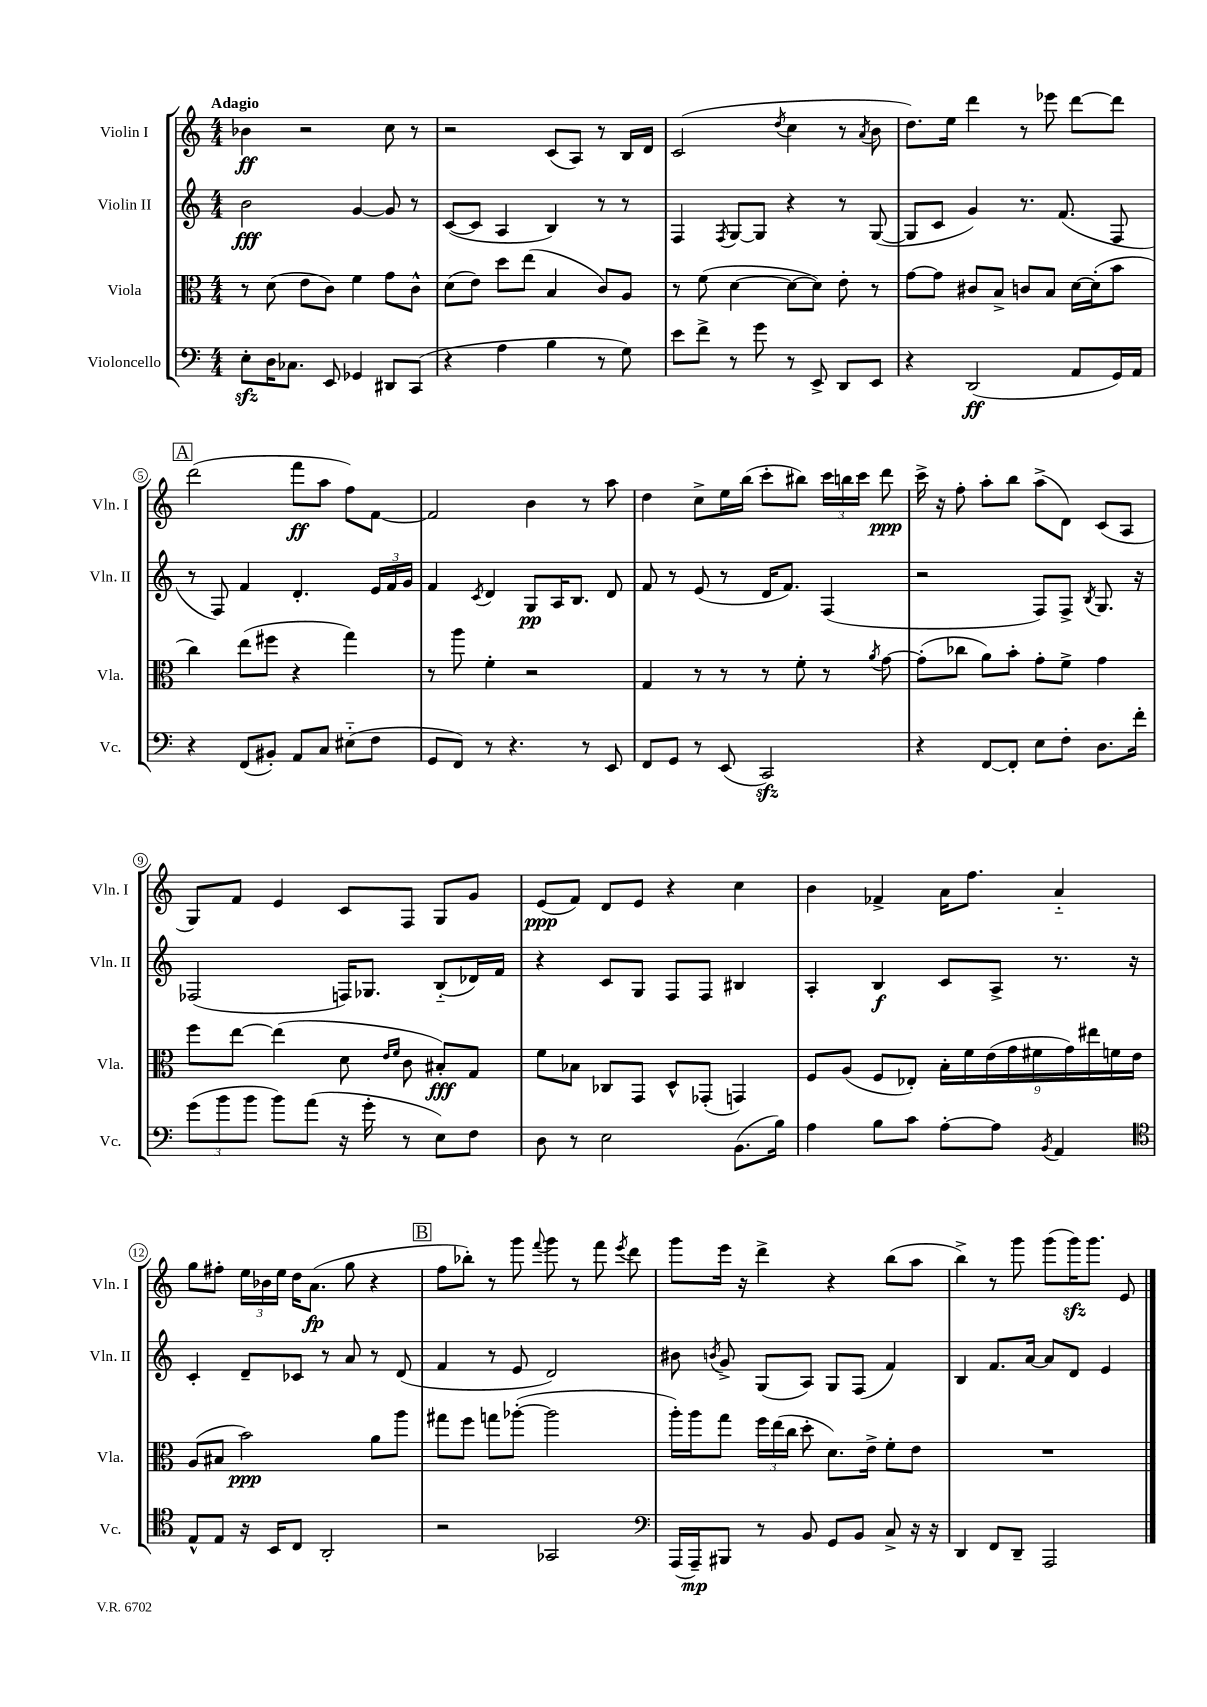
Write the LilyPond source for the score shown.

<<
\new StaffGroup <<
\new Staff = "s0" \with { instrumentName = "Violin I" shortInstrumentName = "Vln. I" } {
    \clef treble \key c \major \numericTimeSignature \time 4/4 \tempo "Adagio"
    \autoBeamOff bes'4\ff r2 c''8 r8 |
    r2 c'8[( a8]) r8 b16[ d'16] |
    c'2( \acciaccatura { d''8 } c''4 r8 \acciaccatura { a'8 } b'8 |
    d''8.[) e''16] d'''4 r8 ees'''8 d'''8[~ d'''8] |
    \mark \markup { \box "A" } d'''2( f'''8[\ff a''8] f''8[) f'8]~ |
    f'2 b'4 r8 a''8 |
    d''4 c''8[-> e''16 b''16]( c'''8[-. bis''8]) \tuplet 3/2 { c'''16[ b''16 c'''16] } d'''8\ppp |
    c'''16-> r16 f''8-. a''8[-. b''8] a''8[->( d'8]) c'8[( a8] |
    g8[) f'8] e'4 c'8[ f8] g8[ g'8] |
    e'8[\ppp( f'8]) d'8[ e'8] r4 c''4 |
    b'4 fes'4-> a'16[ f''8.] a'4-_ |
    g''8[ fis''8]-. \tuplet 3/2 { e''16[ bes'16 e''16] } d''16[ a'8.]\fp( g''8 r4 |
    \mark \markup { \box "B" } f''8[ bes''8]-.) r8 g'''8 \appoggiatura { f'''8 } g'''8 r8 f'''8 \acciaccatura { e'''8 } d'''8 |
    g'''8[ e'''16] r16 d'''4-> r4 b''8[( a''8] |
    b''4->) r8 g'''8 g'''8[( g'''16\sfz) g'''8.] e'8 \bar "|." |
}
\new Staff = "s1" \with { instrumentName = "Violin II" shortInstrumentName = "Vln. II" } {
    \clef treble \key c \major \numericTimeSignature \time 4/4
    \autoBeamOff b'2\fff g'4~ g'8 r8 |
    c'8[~( c'8] a4 b4) r8 r8 |
    f4 \acciaccatura { f8 } g8[~ g8] r4 r8 g8~( |
    g8[ c'8] g'4) r8. f'8.( f8 |
    \mark \markup { \box "A" } r8 f8) f'4 d'4.-. \tuplet 3/2 { e'16[ f'16 g'16] } |
    f'4 \acciaccatura { c'8 } d'4 g8[\pp a16 b8.] d'8 |
    f'8 r8 e'8( r8 d'16[ f'8.]) f4( |
    r2 f8[) f8]-> \acciaccatura { b8 } g8. r16 |
    fes2( f16[) ges8.] b8[-_( des'16) f'16] |
    r4 c'8[ g8] f8[ f8] bis4 |
    a4-. b4\f c'8[ a8]-> r8. r16 |
    c'4-. d'8[-- ces'8] r8 a'8 r8 d'8( |
    \mark \markup { \box "B" } f'4 r8 e'8 d'2) |
    bis'8 \acciaccatura { b'8 } g'8-> g8[( a8]) g8[ f8]( f'4) |
    b4 f'8.[ a'16]~ a'8[ d'8] e'4 \bar "|." |
}
\new Staff = "s2" \with { instrumentName = "Viola" shortInstrumentName = "Vla." } {
    \clef alto \key c \major \numericTimeSignature \time 4/4
    \autoBeamOff r8 d'8( e'8[ c'8]) f'4 g'8[ c'8]-^ |
    d'8[( e'8]) d''8[ e''8]( b4 c'8[) a8] |
    r8 f'8( d'4~ d'8[~ d'8]) e'8-. r8 |
    g'8[~ g'8] cis'8[ b8]-> c'8[ b8] d'16[~ d'16-.( b'8] |
    \mark \markup { \box "A" } c''4) e''8[( fis''8] r4 g''4) |
    r8 a''8 f'4-. r2 |
    g4 r8 r8 r8 f'8-. r8 \acciaccatura { a'8 } g'8~ |
    g'8[-.( ces''8] a'8[) b'8]-. g'8[-. f'8]-> g'4 |
    f''8[ e''8]~ e''4( d'8 \grace { e'16[ f'16] } c'8 bis8[-.\fff) g8] |
    f'8[ bes8] ces8[ g,8] d8[-^ ges,8]-.( g,4) |
    f8[ a8]( f8[ ees8]-.) \tuplet 9/8 { b16[-. f'16 e'16( g'16 fis'16 g'16) eis''16 f'16 e'16] } |
    a8[( bis8] b'2\ppp) a'8[ a''8] |
    \mark \markup { \box "B" } gis''8[ f''8] g''8[ aes''8]~-.( aes''2 |
    a''16[-.) a''16 g''8] \tuplet 3/2 { f''16[ e''16( c''16] } d''8-. d'8.[) e'16]-> f'8[-. e'8] |
    R1 \bar "|." |
}
\new Staff = "s3" \with { instrumentName = "Violoncello" shortInstrumentName = "Vc." } {
    \clef bass \key c \major \numericTimeSignature \time 4/4
    \autoBeamOff e8[-.\sfz d16 ces8.] e,8 ges,4 dis,8[ c,8]( |
    r4 a4 b4 r8 g8) |
    e'8[ f'8]-> r8 g'8 r8 e,8-> d,8[ e,8] |
    r4 d,2\ff( a,8[ g,16) a,16] |
    \mark \markup { \box "A" } r4 f,8[( bis,8]-.) a,8[ c8] eis8[-_( f8] |
    g,8[ f,8]) r8 r4. r8 e,8 |
    f,8[ g,8] r8 e,8( c,2\sfz) |
    r4 f,8[~ f,8]-. e8[ f8]-. d8.[ f'16]-. |
    \tuplet 3/2 { g'8[( b'8 b'8] } b'8[) a'8]( r16 g'16-. r8 e8[) f8] |
    d8 r8 e2 b,8.[( b16]) |
    a4 b8[ c'8] a8[~-. a8] \acciaccatura { b,8 } a,4 |
    \clef tenor e8[-^ e8] r16 b,16[ c8] a,2-. |
    \mark \markup { \box "B" } r2 ges,2 |
    \clef bass a,,16[( a,,16--\mp) bis,,8] r8 b,8 g,8[ b,8] c8-> r16 r16 |
    d,4 f,8[ d,8]-- a,,2 \bar "|." |
}
>>
>>
\layout { \context { \Score \override BarNumber.stencil = #(make-stencil-circler 0.1 0.3 ly:text-interface::print) } }
